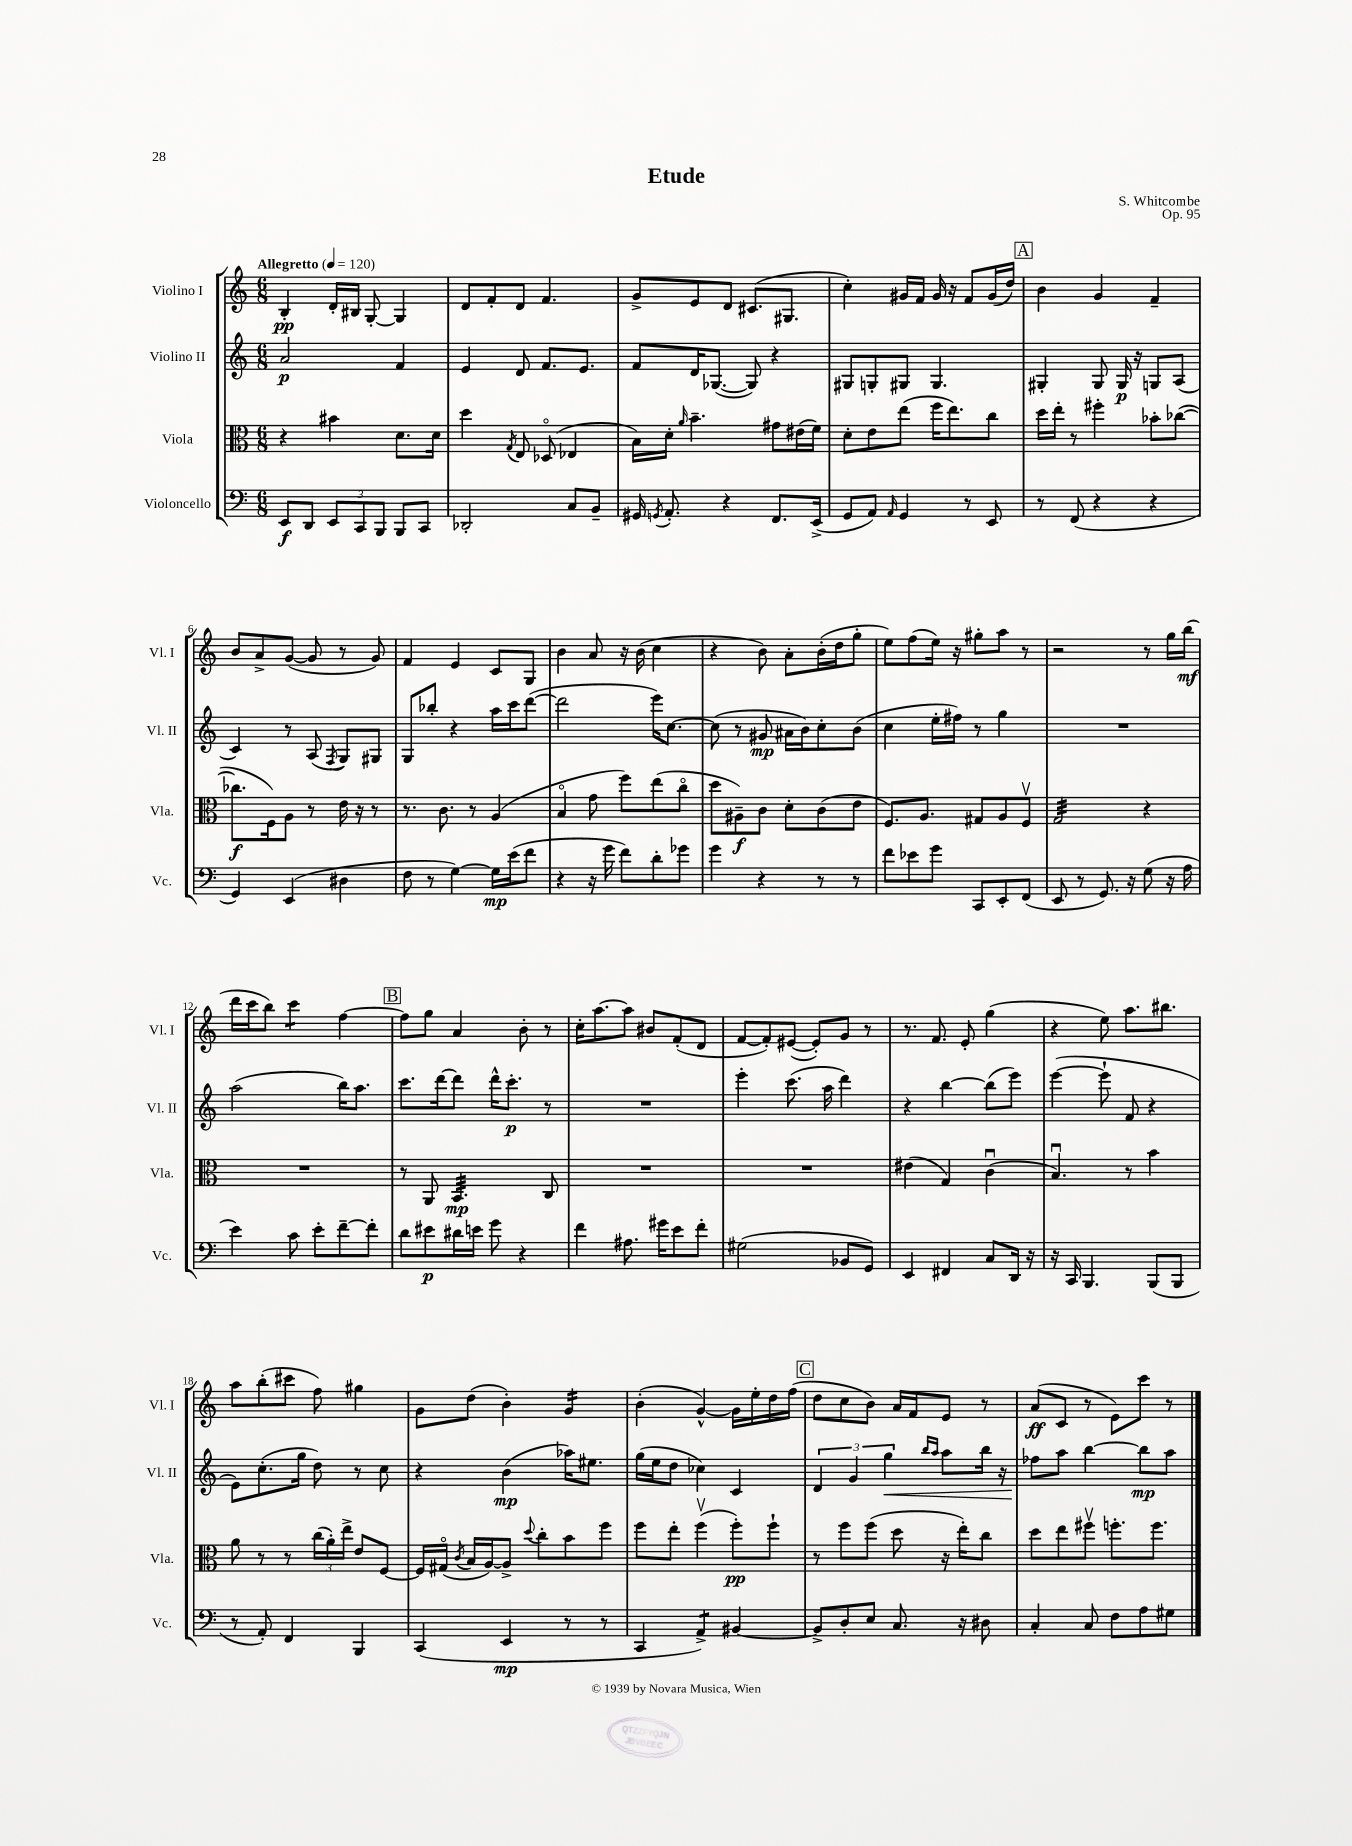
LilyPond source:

\header { title = "Etude" composer = "S. Whitcombe" opus = "Op. 95" }
<<
\new StaffGroup <<
\new Staff = "s0" \with { instrumentName = "Violino I" shortInstrumentName = "Vl. I" } {
    \clef treble \key c \major \numericTimeSignature \time 6/8 \tempo "Allegretto" 4 = 120
    \autoBeamOff b4-.\pp d'16[-. bis16] g8~-. g4 |
    d'8[ f'8-. d'8] f'4. |
    g'8[-> e'8 d'8] cis'8.[( gis8.] |
    c''4-.) gis'16[ f'16] gis'16 r16 f'8[ gis'16( d''16]) |
    \mark \markup { \box "A" } b'4 g'4 f'4-- |
    b'8[ a'8-> g'8]~( g'8 r8 g'8) |
    f'4 e'4 c'8[ g8] |
    b'4 a'8 r16 b'16( c''4 |
    r4 b'8) a'8[-. b'16-.( d''16 g''8]-. |
    e''8[) f''8( e''16]) r16 gis''8[-. a''8] r8 |
    r2 r8 g''16[ b''16]\mf( |
    d'''16[ c'''16 b''8]) c'''4:8 f''4~ |
    \mark \markup { \box "B" } f''8[ g''8] a'4 b'8-. r8 |
    c''16[-. a''8.~ a''8] bis'8[ f'8-.( d'8] |
    f'8[~ f'8-.) eis'8]~( eis'8[-.) g'8] r8 |
    r8. f'8. e'8-. g''4( |
    r4 e''8) a''8.[ bis''8.] |
    a''8[ b''8-.( cis'''8] f''8) gis''4 |
    g'8[ d''8]( b'4-.) g'4:16 |
    b'4-.( g'4~-^) g'16[ e''16-. d''16 f''16]( |
    \mark \markup { \box "C" } d''8[ c''8 b'8]) a'16[ f'16 e'8] r8 |
    a'8[\ff( c'8] r8 e'8[) c'''8] r8 \bar "|." |
}
\new Staff = "s1" \with { instrumentName = "Violino II" shortInstrumentName = "Vl. II" } {
    \clef treble \key c \major \numericTimeSignature \time 6/8
    \autoBeamOff a'2\p f'4 |
    e'4 d'8 f'8.[ e'8.] |
    f'8[ d'16 ges8.]~( ges8) r4 |
    gis8[ g8-. gis8] gis4. |
    \mark \markup { \box "A" } gis4-. gis8 gis16\p r16 g8[ a8]( |
    c'4) r8 a8( \acciaccatura { f8 } g8[) gis8] |
    g8[ bes''8]-. r4 a''16[ c'''16 d'''8]~( |
    d'''2 e'''16[) c''8.]~ |
    c''8( r8 gis'8\mp ais'16[ b'16) c''8-. b'8]( |
    c''4 e''16[-. fis''16]) r8 g''4 |
    R2. |
    a''2( b''16[) a''8.] |
    \mark \markup { \box "B" } c'''8.[ d'''16~ d'''8] d'''16[-^ c'''8.]-.\p r8 |
    R2. |
    e'''4-. c'''8.( a''16 d'''4) |
    r4 b''4~ b''8[( e'''8]) |
    e'''4~( e'''8-! f'8 r4 |
    e'8[) c''8.-.( g''16] d''8) r8 c''8 |
    r4 b'4\mp( aes''16[) eis''8.] |
    g''16[( e''16 d''8] ces''4) c'4 |
    \mark \markup { \box "C" } \tuplet 3/2 { d'4 g'4 g''4\< } \grace { b''16[ a''16] } a''8[ b''16] r16 |
    fes''8[\! a''8] b''4~ b''8[\mp a''8] \bar "|." |
}
\new Staff = "s2" \with { instrumentName = "Viola" shortInstrumentName = "Vla." } {
    \clef alto \key c \major \numericTimeSignature \time 6/8
    \autoBeamOff r4 bis'4 d'8.[ d'16] |
    d''4 \acciaccatura { g8 } e8 des8\flageolet( ees4 |
    b16[) d'16]-. \grace { a'16 } b'4.-- gis'8[ eis'16( f'16]) |
    d'8[-. e'8 e''8]( f''16[ e''8.) c''8] |
    \mark \markup { \box "A" } d''16[ e''16]-. r8 fis''4-. bes'8[-. ces''8]~( |
    ces''8.[\f f16) a8] r8 e'16 r16 r8 |
    r8. c'8. r8 a4( |
    b4\flageolet g'8 f''8[) e''8( c''8]\flageolet |
    d''8[ ais8--\f) c'8] d'8[-. c'8( e'8] |
    f8.[) a8.] gis8[ a8 f8]\upbow |
    g2:32 r4 |
    R2. |
    \mark \markup { \box "B" } r8 a,8 b,4.:32\mp c8 |
    R2. |
    R2. |
    eis'4( g4) c'4\downbow( |
    b4.\downbow) r8 b'4 |
    a'8 r8 r8 \tuplet 3/2 { c''16[( a'16-.) e''16]-> } e'8[ f8]~ |
    f16[ gis16]\flageolet( \acciaccatura { c'8 } b16[ a16~) a8]-> \appoggiatura { d''8 } c''8[-. b'8 f''8] |
    f''8[ e''8]-. f''4\upbow( f''8[-.\pp) f''8]-! |
    \mark \markup { \box "C" } r8 f''8[ f''8]( d''8 r16 e''16[-.) c''8] |
    d''8[ e''8 fis''8]\upbow f''8.[-. f''8.] \bar "|." |
}
\new Staff = "s3" \with { instrumentName = "Violoncello" shortInstrumentName = "Vc." } {
    \clef bass \key c \major \numericTimeSignature \time 6/8
    \autoBeamOff e,8[\f d,8] \tuplet 3/2 { e,8[ c,8 b,,8] } b,,8[ c,8] |
    des,2-. c8[ b,8]-- |
    gis,16 \acciaccatura { g,8 } a,8.-. r4 f,8.[ e,16]->( |
    g,8[ a,8]) \grace { a,16 } g,4 r8 e,8 |
    \mark \markup { \box "A" } r8 f,8( r4 r4 |
    g,4) e,4( dis4 |
    f8 r8 g4~) g16[\mp e'16( f'8] |
    r4 r16 g'16 f'8[) d'8-. ges'8] |
    g'4 r4 r8 r8 |
    f'8[ ees'8 g'8] c,8[ e,8-. f,8]( |
    e,8 r8 g,8.) r16 g8( r16 a16 |
    e'4) c'8 e'8[-. f'8~-- f'8]-. |
    \mark \markup { \box "B" } d'8[ eis'8\p dis'16 e'16] g'8 r4 |
    f'4 ais8. gis'16[ e'8 f'8]-. |
    gis2( bes,8[ g,8]) |
    e,4 fis,4 c8[ d,16] r16 |
    r16 c,16 b,,4. b,,8[( b,,8] |
    r8 a,8-.) f,4 b,,4 |
    c,4( e,4\mp r8 r8 |
    c,4 a,4:8->) bis,4~ |
    \mark \markup { \box "C" } bis,8[-> d8-. e8] c8. r16 dis8 |
    c4-. c8 f8[ a8 gis8] \bar "|." |
}
>>
>>
